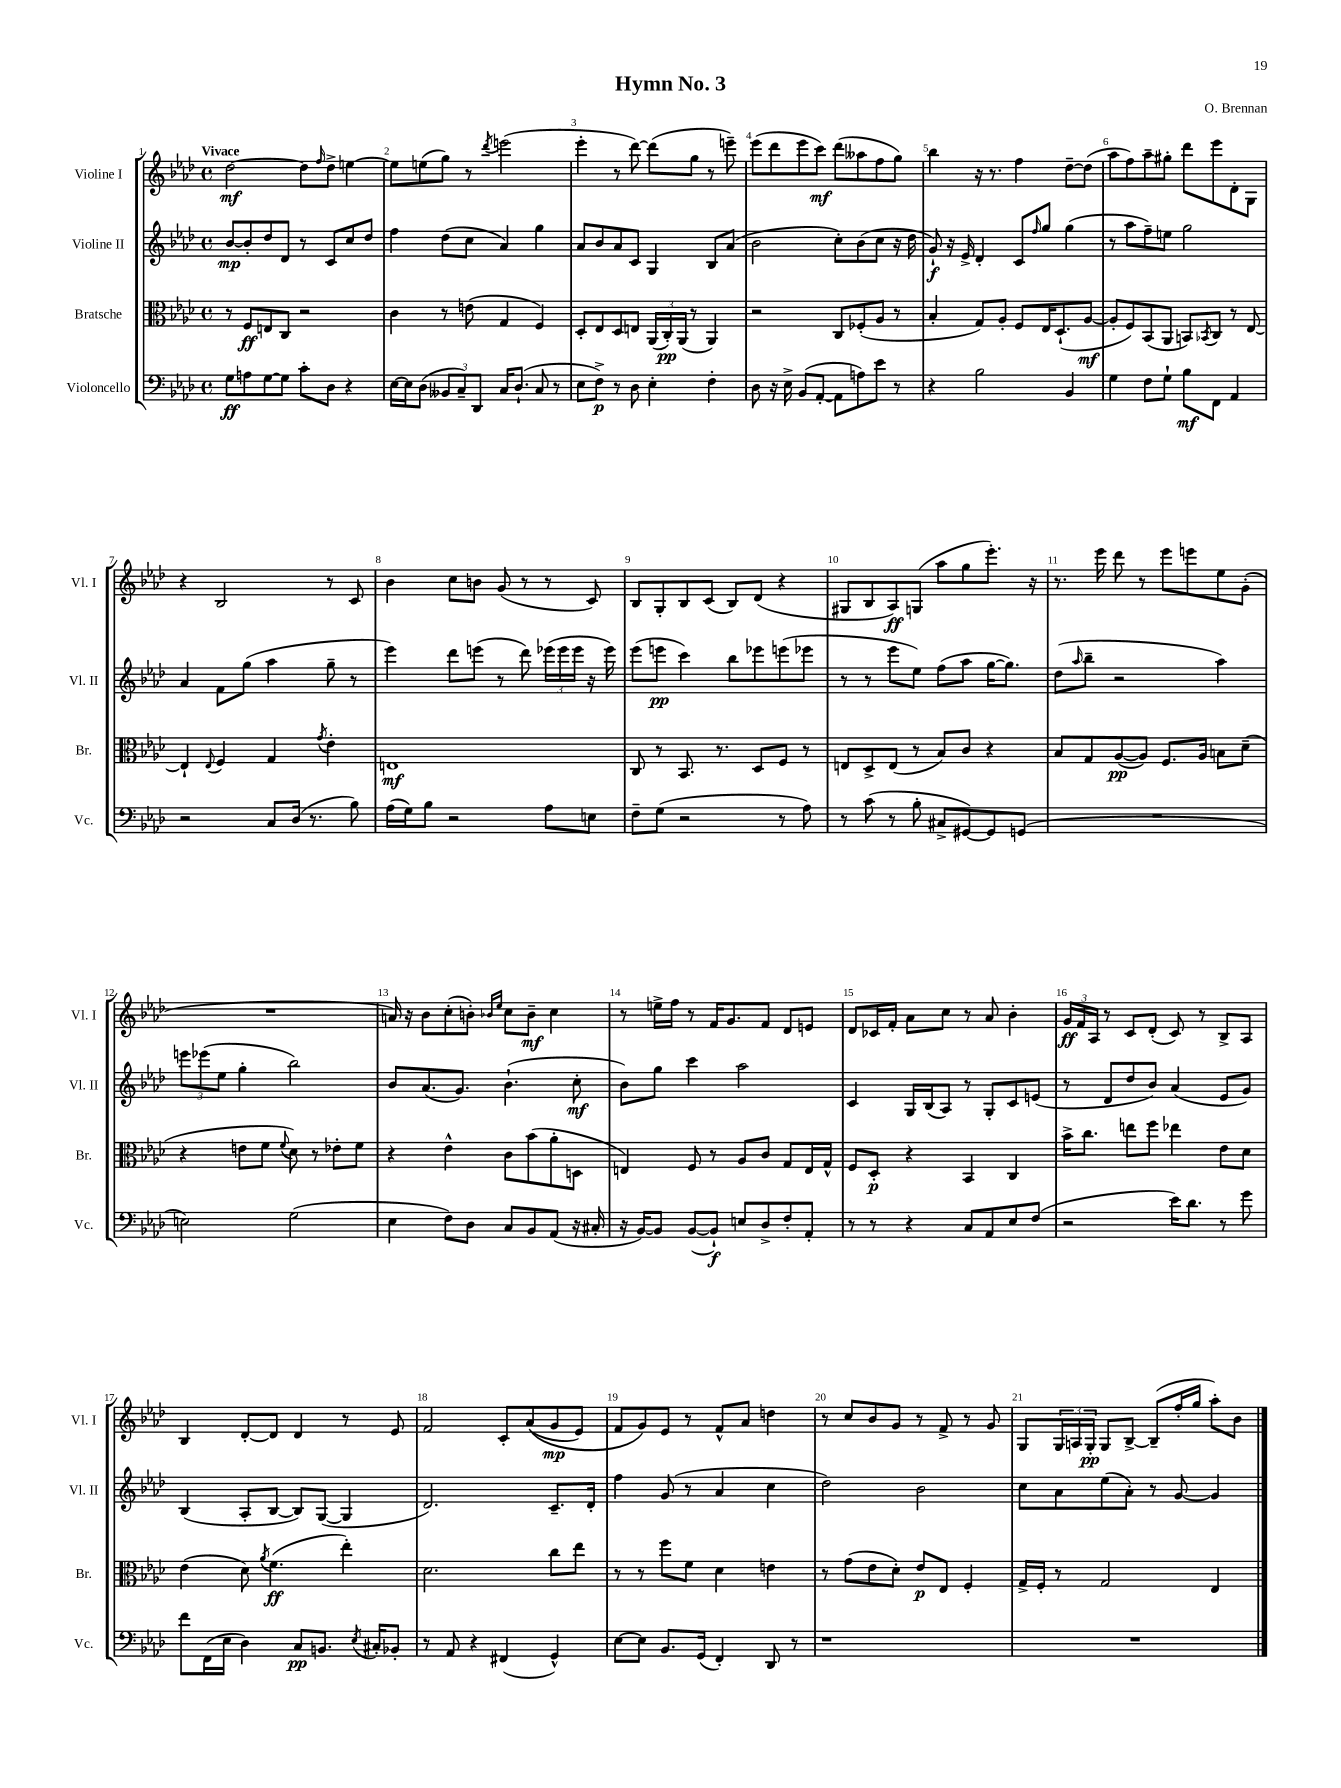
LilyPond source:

\header { title = "Hymn No. 3" composer = "O. Brennan" }
<<
\new StaffGroup <<
\new Staff = "s0" \with { instrumentName = "Violine I" shortInstrumentName = "Vl. I" } {
    \clef treble \key aes \major \defaultTimeSignature \time 4/4 \tempo "Vivace"
    des''2~\mf des''8 \grace { f''16 } des''8-> e''4~ |
    e''8 e''8( g''8) r8 \acciaccatura { des'''8 } e'''2( |
    ees'''4-. r8 des'''8~) des'''8( g''8 r8 e'''8--) |
    ees'''8( des'''8 ees'''8 c'''8\mf) des'''8( aeses''8 f''8 g''8) |
    bes''4 r16 r8. f''4 des''8~-- des''8( |
    aes''8 f''8) aes''8-- gis''8-. des'''8 ees'''8 des'8-. g8 |
    r4 bes2 r8 c'8 |
    bes'4 c''8 b'8 g'8( r8 r8 c'8) |
    bes8 g8-. bes8 c'8( bes8) des'8( r4 |
    gis8 bes8 aes8\ff) g8( aes''8 g''8 ees'''8.-.) r16 |
    r8. ees'''16 des'''8 r8 ees'''8 e'''8 ees''8 g'8-.( |
    R1 |
    a'16) r16 bes'8 c''8-.( b'8-.) \grace { bes'16 ees''16 } c''8 bes'8--\mf c''4 |
    r8 e''16-> f''16 r8 f'16 g'8. f'8 des'8 e'8 |
    des'8 ces'16 f'16-. aes'8 c''8 r8 aes'8 bes'4-. |
    \tuplet 3/2 { g'16\ff f'16 aes16 } r8 c'8 des'8-.( c'8) r8 bes8-> aes8 |
    bes4 des'8~-. des'8 des'4 r8 ees'8 |
    f'2 c'8-. aes'8(\( g'8\mp ees'8) |
    f'8 g'8\) ees'8 r8 f'8-^ aes'8 d''4 |
    r8 c''8 bes'8 g'8 r8 f'8-> r8 g'8 |
    g8 \tuplet 3/2 { g16 a16 g16-.\pp } g8 bes8~-> bes8--( f''16-. g''16 aes''8-.) bes'8 \bar "|." |
}
\new Staff = "s1" \with { instrumentName = "Violine II" shortInstrumentName = "Vl. II" } {
    \clef treble \key aes \major \defaultTimeSignature \time 4/4
    bes'8~\mp bes'8-. des''8 des'8 r8 c'8 c''8 des''8 |
    f''4 des''8( c''8 aes'4) g''4 |
    aes'8 bes'8 aes'8 c'8 g4 bes8 aes'8( |
    bes'2 c''8-.) bes'8( c''8 r16 des''16 |
    g'8-!\f) r16 ees'16-> des'4-. c'8 \grace { f''16 } g''8 g''4( |
    r8 aes''8 f''8--) e''8 g''2 |
    aes'4 f'8 g''8( aes''4 g''8-- r8 |
    ees'''4) des'''8 e'''8( r8 des'''8) \tuplet 3/2 { ees'''16( ees'''16 ees'''16 } r16 ees'''16) |
    ees'''8( e'''8\pp c'''4) bes''8 ees'''8 e'''8( ees'''8 |
    r8 r8 ees'''8 ees''8) f''8( aes''8 g''16~ g''8.) |
    des''8( \grace { aes''16 } bes''8-- r2 aes''4) |
    \tuplet 3/2 { e'''8 ees'''8( ees''8 } g''4-. bes''2) |
    bes'8 aes'8.( g'8.) bes'4.-!( c''8-.\mf |
    bes'8) g''8 c'''4 aes''2 |
    c'4 g16 bes16( aes8) r8 g8-. c'8 e'8( |
    r8 des'8 des''8 bes'8) aes'4( ees'8 g'8) |
    bes4( aes8-. bes8~ bes8) g8~( g4 |
    des'2.) c'8.-- des'16-. |
    f''4 g'8( r8 aes'4 c''4 |
    des''2) bes'2 |
    c''8 aes'8 ees''8( aes'8-.) r8 g'8~ g'4 \bar "|." |
}
\new Staff = "s2" \with { instrumentName = "Bratsche" shortInstrumentName = "Br." } {
    \clef alto \key aes \major \defaultTimeSignature \time 4/4
    r8 f8\ff e8 c8 r2 |
    c'4 r8 e'8( g4 f4) |
    des8-. ees8 des8 e8 \tuplet 3/2 { aes,16( c16-.\pp) aes,16( } r8 aes,4) |
    r2 c8 fes8-.( aes8 r8 |
    bes4-. g8) aes8-. f8 ees16 des8.-!( aes8~\mf |
    aes8-. f8) bes,8( aes,8 b,8) \acciaccatura { bes,8 } c8 r8 ees8~ |
    ees4-! \appoggiatura { ees8 } f4 g4 \acciaccatura { g'8 } ees'4-. |
    e1\mf |
    c8 r8 bes,8. r8. des8 f8 r8 |
    e8 des8-> e8( r8 bes8) c'8 r4 |
    bes8 g8 aes8~\pp( aes8) f8. aes16 b8 des'8--( |
    r4 e'8 f'8 \appoggiatura { f'8 } des'8) r8 ees'8-. f'8 |
    r4 ees'4-^ c'8 bes'8( aes'8-. d8 |
    e4) f8 r8 aes8 c'8 g8 e16 g16-^ |
    f8 des8-.\p r4 bes,4 c4 |
    bes'16-> c''8. e''8 f''8 ees''4 ees'8 des'8 |
    ees'4( des'8) \acciaccatura { aes'8 } f'4.\ff( ees''4-.) |
    des'2. c''8 ees''8 |
    r8 r8 f''8 f'8 des'4 e'4 |
    r8 g'8( ees'8 des'8-.) ees'8\p ees8 f4-. |
    g16-> f16-. r8 g2 ees4 \bar "|." |
}
\new Staff = "s3" \with { instrumentName = "Violoncello" shortInstrumentName = "Vc." } {
    \clef bass \key aes \major \defaultTimeSignature \time 4/4
    g8\ff a8 g8~ g8 c'8-. des8 r4 |
    ees16~ ees16 des8( \tuplet 3/2 { beses,8 c8--) des,8 } c16 des8.-!( c8 r8 |
    ees8 f8->\p) r8 des8 ees4-. f4-. |
    des8 r16 ees16-> bes,8( aes,8~-. aes,8 a8) ees'8 r8 |
    r4 bes2 bes,4 |
    g4 f8 g8-! bes8\mf f,8 aes,4 |
    r2 c8 des16( r8. bes8) |
    aes16( g16) bes8 r2 aes8 e8 |
    f8-- g8( r2 r8 aes8) |
    r8 c'8( r8 bes8-. cis8-> gis,8~) gis,8 g,8( |
    R1 |
    e2) g2( |
    ees4 f8) des8 c8 bes,8 aes,8( r16 cis16-. |
    r16 bes,16~) bes,8 bes,8~( bes,8-!\f) e8 des8-> f8-. aes,8-. |
    r8 r8 r4 c8 aes,8 ees8 f8( |
    r2 ees'16) des'8. r8 g'8 |
    f'8 f,16( ees16 des4) c8\pp b,8. \acciaccatura { ees8 } cis16-. bes,8-. |
    r8 aes,8 r4 fis,4( g,4-^) |
    ees8~ ees8 bes,8. g,16( f,4-.) des,8 r8 |
    r1 |
    R1 \bar "|." |
}
>>
>>
\layout { \context { \Score \override BarNumber.break-visibility = ##(#f #t #t) barNumberVisibility = #all-bar-numbers-visible } }
